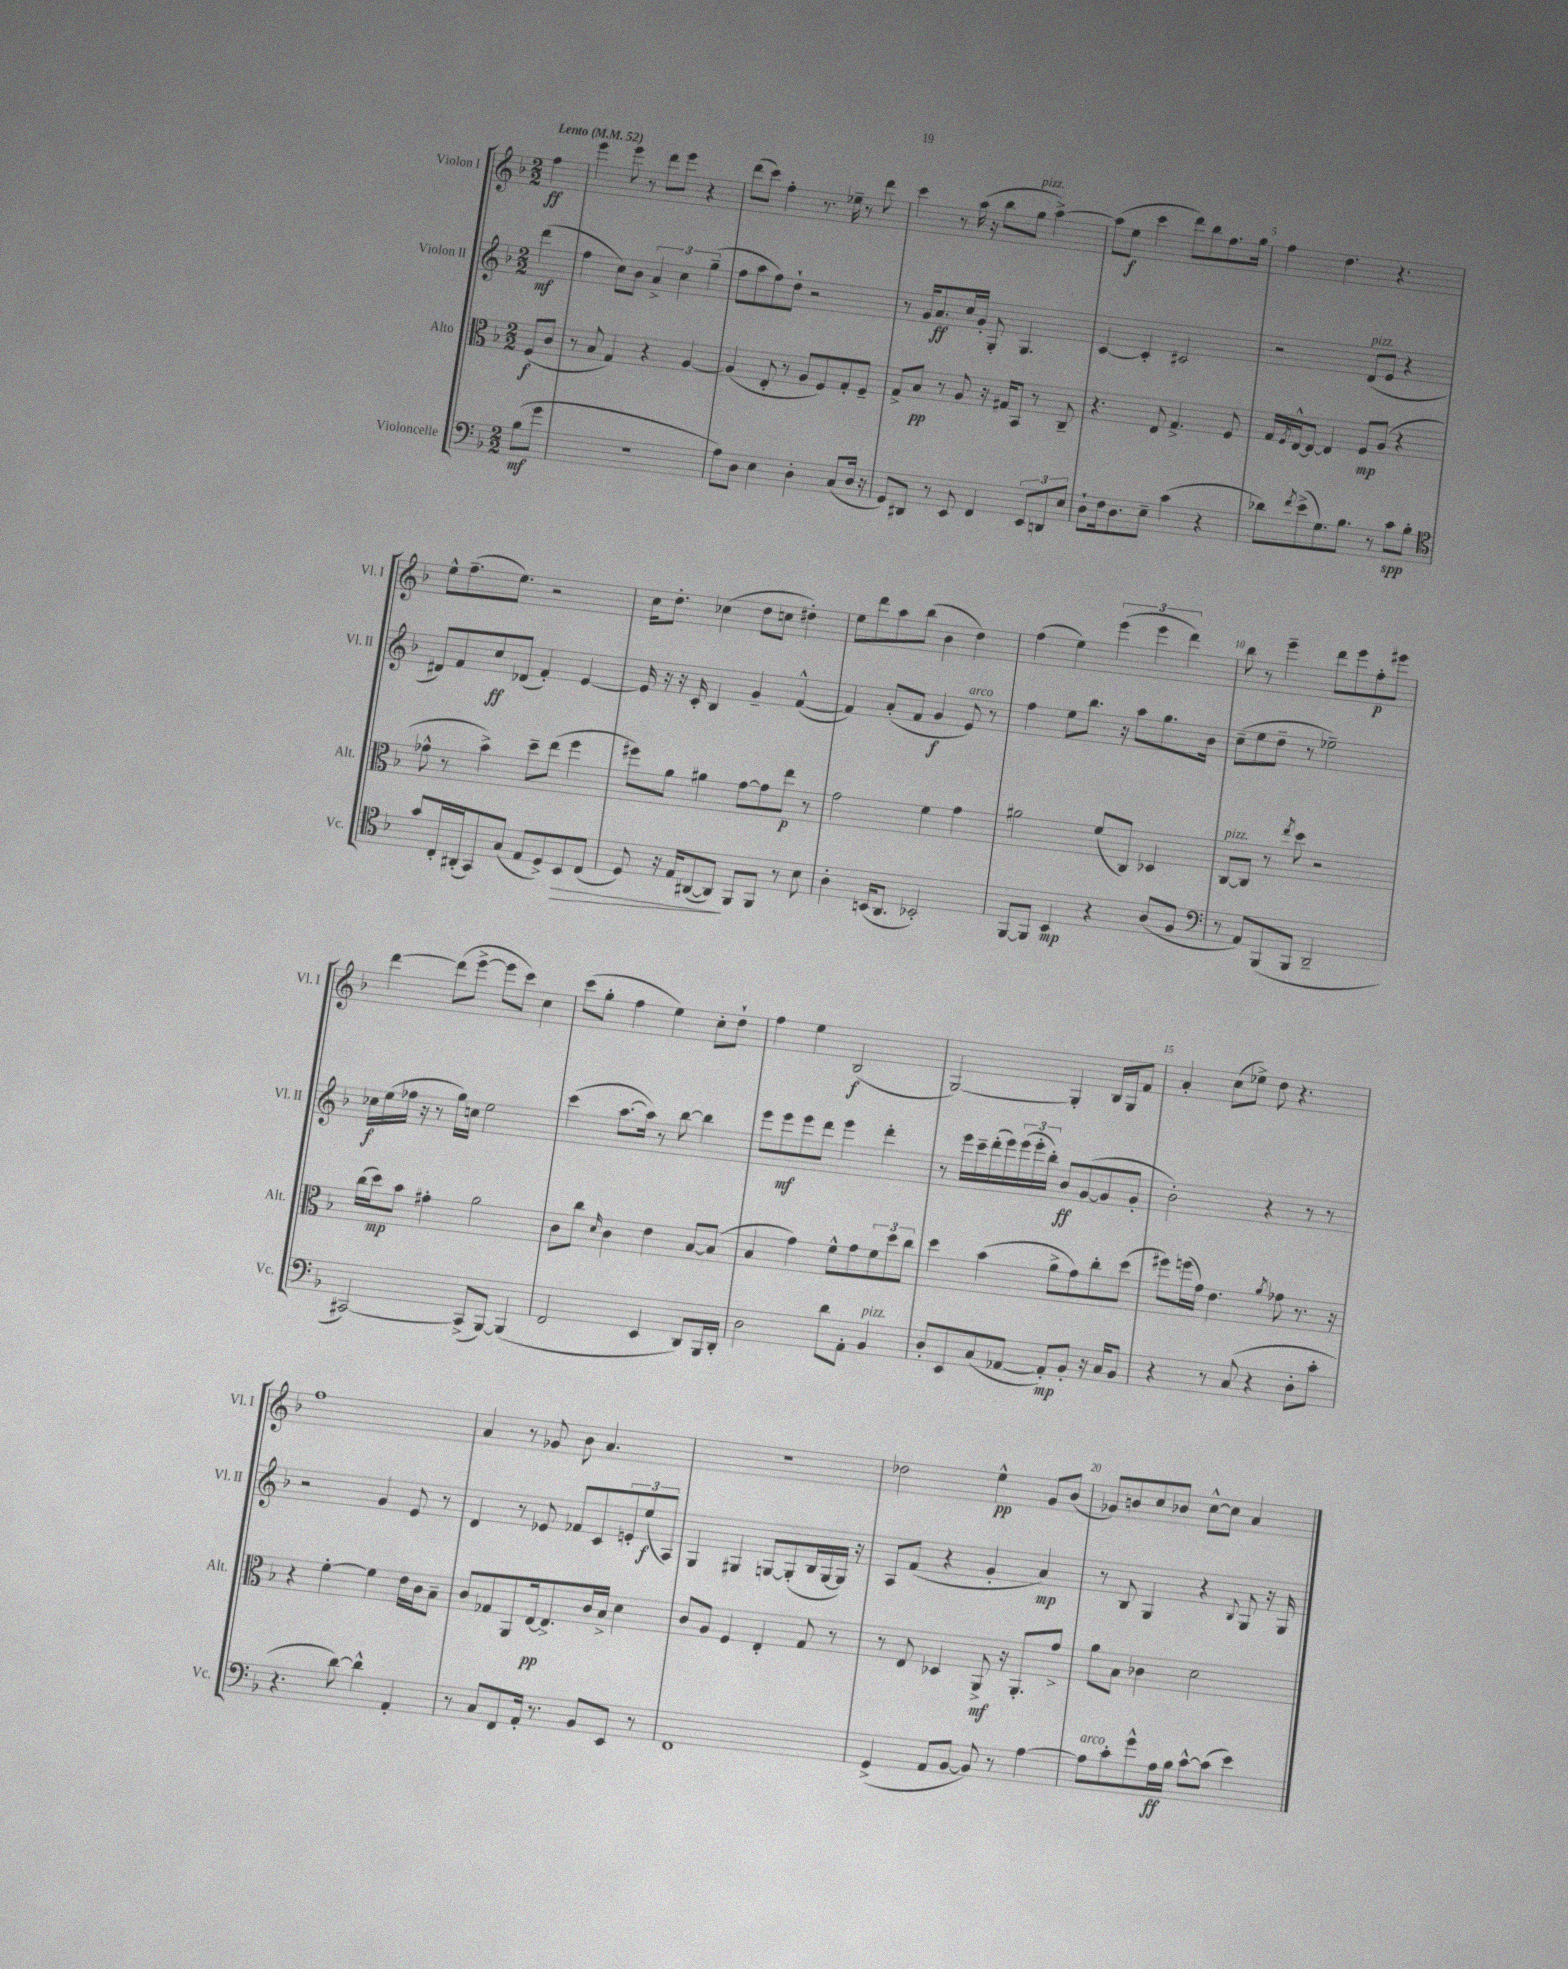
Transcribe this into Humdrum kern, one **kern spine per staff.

**kern	**kern	**kern	**kern
*staff4	*staff3	*staff2	*staff1
*clefF4	*clefC3	*clefG2	*clefG2
*k[b-]	*k[b-]	*k[b-]	*k[b-]
*M2/2	*M2/2	*M2/2	*M2/2
*MM52	*MM52	*MM52	*MM52
(8B-	(8F	(4ddd	4ff
8g	8c	.	.
=	=	=	=
1r	8r	4ff	4eee
.	8B-	.	.
.	4G)	8cc)	8eee
.	.	8b-	8r
.	4r	6a^	8ddd
.	.	.	8eee
.	.	6cc	.
.	[4A	.	4r
.	.	(6gg~	.
=	=	=	=
8A)	(4A]	8ff	(8ddd
8D	.	8aa	8ccc)
4E	8E'	8ff)	4ff'
.	8r	8dd`	.
4D'	8A	2r	8.r
.	8F)	.	.
.	.	.	16ee-~
(8C	8G'	.	8r
16D	8F~	.	8ddd
16r	.	.	.
=	=	=	=
8GG)	8G^	8r	4ccc
8DD#	8B-	16g	.
.	.	8.a	.
8r	8r	.	8r
8EE	8A	16cc	(16aa
.	.	16g'	16r
4FF	16r	8G'	8bb-
.	16G#	.	.
.	8BB-	4.G	8gg
12EE	8r	.	[4aa^)
12DD	.	.	.
.	8C~	.	.
12E	.	.	.
=	=	=	=
8D`	4.r	[4c	(8aa]
16F	.	.	8ee
8.D	.	.	.
.	.	4c']	4ccc
8E~	8E	.	.
(4c	4.G^	2c#	8ddd)
.	.	.	8bb-
4r	.	.	8.ff
.	8F	.	.
.	.	.	16gg
=	=	=	=
8d-)	16G	2r	4ff
.	8qF	.	.
.	[16E^^	.	.
8qf	.	.	.
(8e^	8E_	.	.
8.G)	4E]	.	4.dd
8.B-	.	.	.
.	8F	(8d	.
8r	(8A	8e	4.r
8c	4r	4r	.
8B-'	.	.	.
=	=	=	=
*clefC4	*	*	*
8g	8g-^^	8d#)	8ee^^
16C'	8r	8f	(8.ff~
(16AA#'	.	.	.
8GG)	4b-^)	8cc	.
.	.	.	8.ee)
(8G	.	(8d-	.
8E	8dd~	4f')	2r
8D^)	(8ee	.	.
8BB-	4ff	[4e	.
(8C	.	.	.
=	=	=	=
8D)	8ff#)	16e]	16cc
.	.	16r	8.dd'
16r	8a	16r	.
16E	.	16c'	.
([8AA#	4a#	4B-	(4cc-
8AA#])	.	.	.
8FF	[8g	4g~	8dd
8FF	8g]	.	8cc
8r	8ee	([4f^^	4dd#')
8B-	8r	.	.
=	=	=	=
4A'	2g	4f])	8ee
.	.	.	8ddd
(16BB	.	(8a'	8aa
8.AA	.	.	.
.	.	8f	(8bb-
2BB-')	4f	4g	4b-
.	4g	8e)	4dd)
.	.	8r	.
=	=	=	=
[8FF	2a#	4ff	(4ff
8FF]	.	.	.
4BB-	.	8ee	4ee)
.	.	8.bb-	.
4r	(8f	.	(6eee
.	.	16r	.
.	8C)	8aa	.
.	.	.	6eee
(8A	4D-	8.gg	.
.	.	.	6ddd)
8F	.	.	.
.	.	16b-	.
=	=	=	=
*clefF4	*	*	*
8r	[8C	(8cc~	8bb-
8AA)	8C]	8ee	8r
(8BBB-	8r	8dd~	4eee~
.	8qee	.	.
8BBB-	8dd	8r	.
2DD~	2r	2ee-~)	8ddd
.	.	.	8eee
.	.	.	8ff'
.	.	.	8eee#
=	=	=	=
[2CC#)	(16cc	16cc-	[4ddd
.	16dd)	(16ee	.
.	8b-	16ff-	.
.	.	16r	.
.	4g#'	8r	(8ddd]
.	.	16gg)	[8eee^
.	.	16cc	.
(8CC#^]	2a	2ee	8eee]
[8BBB-)	.	.	8ccc)
(4BBB-]	.	.	4cc
=	=	=	=
2FF	8c	(4ccc	(8ccc
.	8cc	.	8gg'
.	16qqd	.	.
.	4c	[8.aa	4ff
.	.	16aa])	.
4EE	4e	8r	4ee)
.	.	[8bb-	.
8DD)	[8B-	4bb-]	8cc'
16BBB-	(8B-]	.	8dd`
16DD'	.	.	.
=	=	=	=
2D	4B-	8eee	4ff
.	.	8eee	.
.	4g)	8eee	4ee
.	.	8ddd	.
8d	8f^^	4eee	(2B-
8AA'	8g	.	.
4BB-	12f	4ddd'	.
.	12dd	.	.
.	12cc	.	.
=	=	=	=
8D'	4dd	8r	[2G)
8EE	.	16eee	.
.	.	16ccc~	.
(8C	(4b-	(16ddd'	.
.	.	16eee)	.
[8AA-	.	(24eee	.
.	.	24eee'	.
.	.	24bb-')	.
8AA-'])	8a^	8b-	4G']
8BB-'	8g)	([8g	.
16r	8cc'	8g]	16B-
16C	.	.	16G
8BB-	(8dd	8g'	8f
=	=	=	=
4r	8ff#)	2b-')	4a'
.	(16ff	.	.
.	16g)	.	.
8r	4.e	.	(8cc
(8C	.	.	8ee-^)
4r	.	4r	8dd
.	8qa	.	.
.	8g-	.	4.r
8D'	8.r	8r	.
8c'	.	8r	.
.	16r	.	.
=	=	=	=
4.r	4r	2r	1ff
.	[4f'	.	.
[8d)	.	.	.
4d^^]	4f]	4g	.
4AA'	16e	8e	.
.	16c	.	.
.	8B-~	8r	.
=	=	=	=
8r	8c	4d	4a
8C	8G-	.	.
8FF	8AA	8r	8r
16AA'	[16E	8e-	8g-
8.r	8.E^]	.	.
.	.	8f-	8b-
8BB-	16c	8c	4.a
.	16B-^	.	.
8EE	4d	12e'	.
.	.	(12ee	.
8r	.	.	.
.	.	12A)	.
=	=	=	=
1FF	8c	4G	1r
.	8A	.	.
.	4F	4G#	.
.	4E'	[8G	.
.	.	(8G']	.
.	8G	16B-	.
.	.	[16G	.
.	8r	16G])	.
.	.	16r	.
=	=	=	=
(4GG^	8r	8A	2dd-
.	8E	(8f	.
8AA	4D-	4r	.
[8BB-	.	.	.
8BB-])	8AA^	4g'	4ee^^
8r	16r	.	.
.	8.AA'	.	.
[4A	.	4a)	8g
.	8g^	.	(8b-
=	=	=	=
8A]	8a	8r	8g-)
8c'	8B-	8B-	8b
8g^^	4c-	4G	8cc
16A	.	.	8b-
16B-	.	.	.
[8c^^	2d	4r	[8cc^^
(8c]	.	.	8cc]
.	.	8qqB-	.
4e)	.	8G	4a
.	.	16r	.
.	.	16G	.
==	==	==	==
*-	*-	*-	*-
